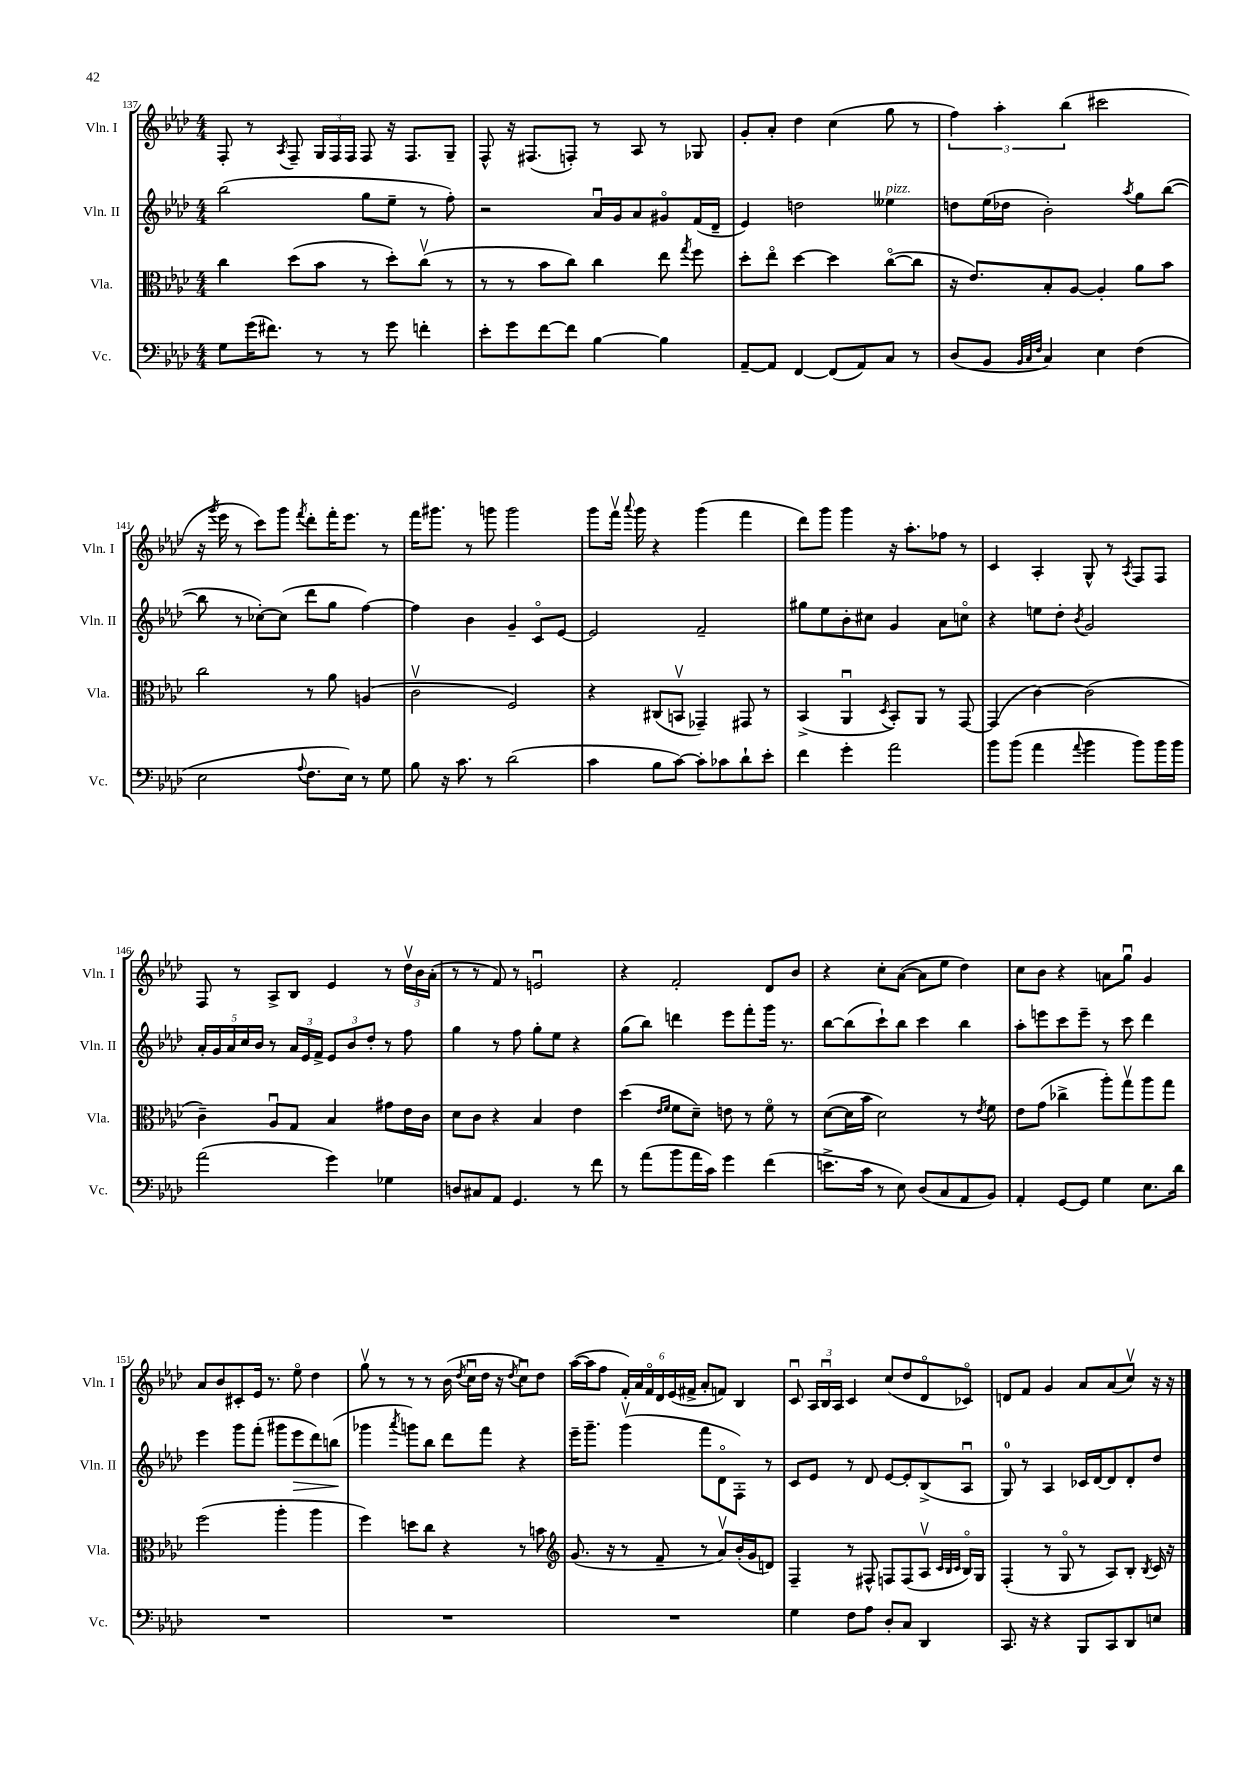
<<
\new StaffGroup <<
\new Staff = "s0" \with { instrumentName = "Vln. I" shortInstrumentName = "Vln. I" } {
    \clef treble \key aes \major \numericTimeSignature \time 4/4
    \autoBeamOff f8-. r8 \acciaccatura { aes8 } f8-- \tuplet 3/2 { g16[ f16 f16] } f8 r16 f8.[ g8]-- |
    f8-^ r16 fis8.[( f8]-.) r8 aes8 r8 ges8 |
    g'8[-. aes'8]-. des''4 c''4( g''8 r8 |
    \tuplet 3/2 { f''4) aes''4-. bes''4( } cis'''2 |
    r16 \acciaccatura { g'''8 } ees'''16 r8 c'''8[) g'''8] \acciaccatura { f'''8 } des'''8[-. f'''16-. ees'''8.] r8 |
    f'''16[ gis'''8.] r8 g'''8 g'''2 |
    g'''8[ f'''16]\upbow \appoggiatura { aes'''8 } g'''16 r4 g'''4( f'''4 |
    des'''8[) g'''8] g'''4 r16 aes''8.[-. fes''8] r8 |
    c'4 aes4-. g8-^ r8 \acciaccatura { aes8 } f8[ f8] |
    f8 r8 aes8[-> bes8] ees'4 r8 \tuplet 3/2 { des''16[\upbow bes'16 aes'16]-.( } |
    r8 r8 f'8) r8 e'2\downbow |
    r4 f'2-. des'8[ bes'8] |
    r4 c''8[-. aes'8]~( aes'8[ ees''8] des''4) |
    c''8[ bes'8] r4 a'8[ g''8]\downbow g'4 |
    aes'8[ bes'8 cis'8-. ees'16] r8. ees''8\flageolet des''4 |
    g''8\upbow r8 r8 r8 bes'16( \acciaccatura { des''8 } c''16[\downbow des''16] r16 \acciaccatura { des''8 } c''8[\downbow) des''8] |
    aes''16[~( aes''16 f''8] \tuplet 6/4 { f'16[-.) aes'16 f'16\flageolet des'16 ees'16( fis'16]-> } aes'8[-. f'8]) bes4 |
    c'8\downbow \tuplet 3/2 { aes16[ bes16\downbow aes16] } c'4 c''8[( des''8 des'8\flageolet ces'8]\flageolet) |
    d'8[ f'8] g'4 aes'8[ aes'8( c''8]\upbow) r16 r16 \bar "|." |
}
\new Staff = "s1" \with { instrumentName = "Vln. II" shortInstrumentName = "Vln. II" } {
    \clef treble \key aes \major \numericTimeSignature \time 4/4
    \autoBeamOff bes''2( g''8[ ees''8]-- r8 f''8-.) |
    r2 aes'16[\downbow g'16 aes'8 gis'8\flageolet f'16( des'16]-- |
    ees'4) d''2 eeses''4^\markup { \italic "pizz." } |
    d''8[ ees''16( des''16] bes'2-.) \acciaccatura { aes''8 } g''8[ bes''8]~( |
    bes''8 r8 ces''8[~-.) ces''8]( des'''8[ g''8] f''4~) |
    f''4 bes'4 g'4-- c'8[\flageolet ees'8]~ |
    ees'2 f'2-- |
    gis''8[ ees''8 bes'8-. cis''8] g'4 aes'8[ c''8]\flageolet |
    r4 e''8[ des''8]-. \acciaccatura { bes'8 } g'2 |
    \tuplet 5/4 { aes'16[-. g'16 aes'16 c''16 bes'16] } r8 \tuplet 3/2 { aes'16[ ees'16 f'16]-> } \tuplet 3/2 { ees'8[ bes'8 des''8]-. } r8 f''8 |
    g''4 r8 f''8 g''8[-. ees''8] r4 |
    g''8[( bes''8]) d'''4 ees'''8[ f'''8-. g'''16] r8. |
    bes''8[~ bes''8( c'''8-!) bes''8] c'''4 bes''4 |
    aes''8[-. e'''8 c'''8 e'''8]-- r8 c'''8 des'''4 |
    ees'''4 g'''8[ f'''8]-.( gis'''8[ ees'''8\> des'''8) b''8]\!( |
    ges'''4 \acciaccatura { aes'''8 } g'''8[) bes''8] des'''8[ f'''8] r4 |
    ees'''16[-- g'''8.]-- g'''4\upbow( f'''8[ des'8\flageolet f8]-.) r8 |
    c'8[ ees'8] r8 des'8 ees'8[~ ees'8-. bes8->( aes8]\downbow |
    g8-0) r8 aes4 ces'16[ des'16~ des'8 des'8-. des''8] \bar "|." |
}
\new Staff = "s2" \with { instrumentName = "Vla." shortInstrumentName = "Vla." } {
    \clef alto \key aes \major \numericTimeSignature \time 4/4
    \autoBeamOff c''4 des''8[( bes'8] r8 des''8[-.) c''8]\upbow( r8 |
    r8 r8 bes'8[ c''8]) c''4 ees''8 \acciaccatura { g''8 } f''8 |
    des''8[-. ees''8]\flageolet des''4~ des''4 c''8[~\flageolet( c''8] |
    r16 ees'8.[) bes8-. aes8]~ aes4-. aes'8[ bes'8] |
    c''2 r8 aes'8 a4( |
    c'2\upbow f2) |
    r4 cis8[( b,8]\upbow ges,4--) gis,8 r8 |
    bes,4->( aes,4\downbow \acciaccatura { des8 } bes,8[-.) aes,8] r8 g,8~ |
    g,4( c'4~) c'2( |
    c'4--) aes8[\downbow g8] bes4 gis'8[ ees'16 c'16] |
    des'8[ c'8] r4 bes4 ees'4 |
    des''4( \grace { ees'16[ f'16] } f'8[ des'8]--) e'8 r8 f'8\flageolet r8 |
    des'8[~( des'16 bes'16] des'2) r8 \acciaccatura { ees'8 } f'8 |
    ees'8[ g'8]( ces''4-> aes''8[-.) g''8\upbow aes''8 g''8] |
    f''2( aes''4-. aes''4 |
    f''4) d''8[ c''8] r4 r8 b'8 |
    \clef treble g'8.( r16 r8 f'8-- r8 aes'8[\upbow) bes'16-.( g'16 d'8]) |
    f4-- r8 fis8-^ f8[ f8( aes8]\upbow \grace { c'32[ bes32 c'32] } bes16[\flageolet) g16] |
    f4-.( r8 g8\flageolet r8 aes8[) bes8]-. \acciaccatura { bes8 } c'16 r16 \bar "|." |
}
\new Staff = "s3" \with { instrumentName = "Vc." shortInstrumentName = "Vc." } {
    \clef bass \key aes \major \numericTimeSignature \time 4/4
    \autoBeamOff g8[ g'16( fis'8.]) r8 r8 g'8 f'4-. |
    ees'8[-. g'8 f'8~ f'8] bes4~ bes4 |
    aes,8[~-- aes,8] f,4~ f,8[( aes,8) c8] r8 |
    des8[( bes,8] \grace { bes,32[ c32 f32] } c4) ees4 f4( |
    ees2 \appoggiatura { aes8 } f8.[ ees16]) r8 g8 |
    bes8 r16 c'8. r8 des'2( |
    c'4 bes8[ c'8]~) c'8[-. ces'8 des'8-! ees'8]-. |
    f'4 g'4-. aes'2 |
    bes'8[ bes'8]( aes'4 \appoggiatura { aes'8 } bes'4 bes'8[) bes'16 bes'16] |
    aes'2( g'4) ges4 |
    d8[ cis8 aes,8] g,4. r8 f'8 |
    r8 aes'8[( bes'8 aes'16 c'16]) g'4 f'4( |
    e'8.[-> c'16] r8 ees8) des8[( c8 aes,8 bes,8]) |
    aes,4-. g,8[~ g,8] g4 ees8.[ des'16] |
    R1 |
    R1 |
    R1 |
    g4 f8[ aes8] des8[-. c8] des,4 |
    c,8. r16 r4 bes,,8[ c,8 des,8 e8] \bar "|." |
}
>>
>>
\layout { \context { \Score currentBarNumber = #137 } }
